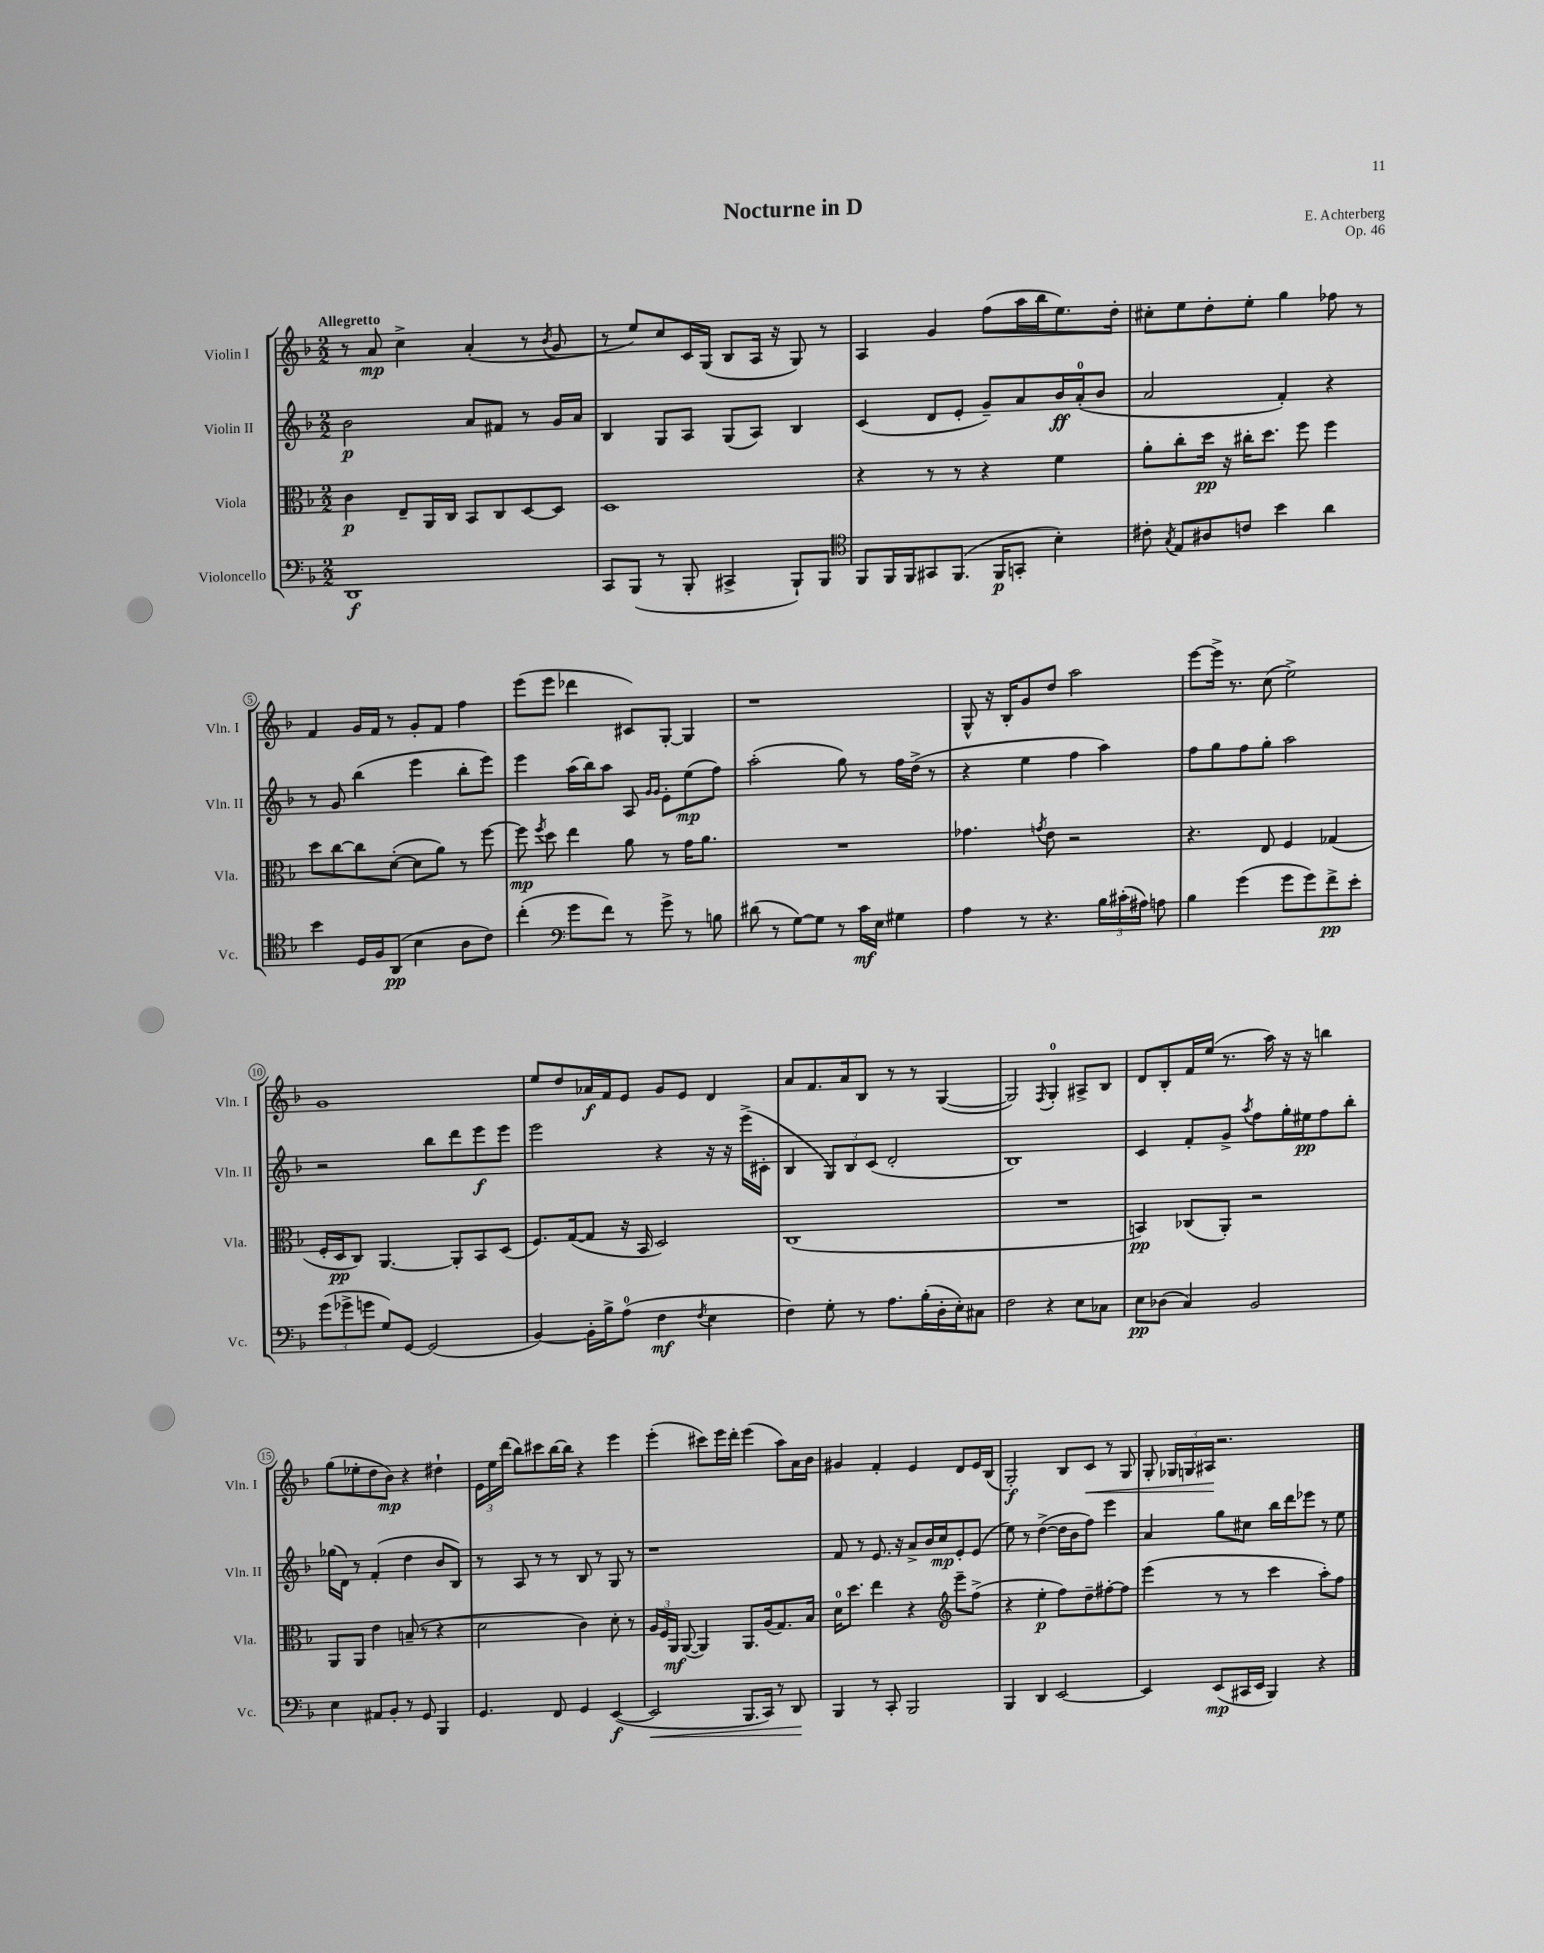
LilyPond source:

\header { title = "Nocturne in D" composer = "E. Achterberg" opus = "Op. 46" }
<<
\new StaffGroup <<
\new Staff = "s0" \with { instrumentName = "Violin I" shortInstrumentName = "Vln. I" } {
    \clef treble \key f \major \numericTimeSignature \time 2/2 \tempo "Allegretto"
    \autoBeamOff r8 a'8\mp c''4-> a'4-.( r8 \acciaccatura { bes'8 } g'8 |
    r8 e''8[) c''8 c'16 g16]( bes8[ a16] r16 g8) r8 |
    a4 g'4 f''8[( a''16 bes''16 e''8.) d''16]-. |
    cis''8[-. e''8 d''8-. e''8]-. g''4 fes''8 r8 |
    f'4 g'16[ f'16] r8 g'8[-. f'8] f''4 |
    e'''8[( e'''8] des'''4 cis'8[) g8]~-. g4 |
    r1 |
    g8-^ r16 bes16[-. g'8 d''8] a''2 |
    e'''8[~ e'''16]-> r8. c''8( e''2->) |
    g'1 |
    e''8[ d''8 aes'16\f f'16 e'8] g'8[ e'8] d'4 |
    a'8[ f'8. a'16 bes8] r8 r8 g4~( |
    g2) \acciaccatura { f8 } g4-0-. ais8[-> bes8] |
    d'8[ bes8-. f'16 e''16]( r8. a''16) r16 r16 b''4 |
    g''8[( ees''8-. d''8 bes'8]\mp) r4 dis''4-! |
    \tuplet 3/2 { e'16[ e''16 d'''16]( } bes''8[) cis'''8 bes''16~ bes''16] r4 e'''4 |
    e'''4-.( cis'''8[) e'''16 d'''16]-. e'''4( a''8[) a'16 bes'16] |
    gis'4 f'4-. e'4 d'8[ e'16 bes16]( |
    g2-.\f) bes8[ c'8]\< r8 g8 |
    g8-. \tuplet 3/2 { ges16[ g16 ais16]\! } r2. \bar "|." |
}
\new Staff = "s1" \with { instrumentName = "Violin II" shortInstrumentName = "Vln. II" } {
    \clef treble \key f \major \numericTimeSignature \time 2/2
    \autoBeamOff bes'2\p a'8[ fis'8] r8 g'16[ a'16] |
    bes4 g8[ a8] g8[( a8]) bes4 |
    c'4( d'8[ e'8]-. g'8[--) a'8 bes'16\ff a'16-0-.( bes'8] |
    a'2 f'4-.) r4 |
    r8 g'8 bes''4( e'''4 bes''8[-. e'''8]) |
    e'''4 a''16[( bes''16) a''8] a8 \grace { g'16[ g'16] } e'8[-. e''8\mp( f''8]) |
    a''2-.( g''8) r8 f''16[ d''16]->( r8 |
    r4 e''4 f''4 a''4) |
    f''8[ g''8 f''8 g''8]-. a''2 |
    r2 bes''8[ d'''8 e'''8\f e'''8] |
    e'''2 r4 r16 r16 e'''16[->( cis'16]-. |
    bes4 \tuplet 3/2 { g8[) bes8 c'8]( } d'2-. |
    bes1) |
    c'4 f'8[-. g'8]-> \acciaccatura { a''8 } f''8[ g''16-. eis''16\pp f''8 bes''8]-. |
    ges''16[( d'16]) r8 f'4-.( d''4 bes'8[ bes8]) |
    r8 a8 r8 r8 bes8 r8 g8 r8 |
    r1 |
    f'8 r8 e'8. r16 a'8[-> bes'16 c''16\mp e'8-. e'8]( |
    e''8) r8 d''4~->( d''16[ bes'16 f''8]) e'''4 |
    a'4 g''8[ cis''8] bes''16[ d'''16 ees'''8] r8 e''8 \bar "|." |
}
\new Staff = "s2" \with { instrumentName = "Viola" shortInstrumentName = "Vla." } {
    \clef alto \key f \major \numericTimeSignature \time 2/2
    \autoBeamOff c'4\p e8[-- a,16 c16] bes,8[ c8 d8~ d8] |
    d1 |
    r4 r8 r8 r4 f'4 |
    a'8[-. c''8-. d''16]\pp r16 cis''16[-. d''8.] f''8 f''4 |
    d''8[ c''8~ c''8 d'8]~-.( d'8[ a'8]) r8 f''8~ |
    f''8\mp \acciaccatura { f''8 } d''8 e''4 a'8 r8 g'16[ a'8.] |
    R1 |
    ges'4. \acciaccatura { g'8 } e'8 r2 |
    r4. e8 f4 ges4( |
    f16[-. d16\pp c8]) a,4.~ a,8[-. bes,8 d8]( |
    f8.[) g16~( g8] r16 bes,16 d2) |
    c1( |
    R1 |
    b,4\pp) ces8[( a,8]-.) r2 |
    a,8[ a,8] e'4 b8--( r8 r4 |
    d'2 c'4) d'8-. r8 |
    \tuplet 3/2 { a16[ f16 a,16]\mf } a,8~( a,4) a,8.[ a16( g8.) bes16] |
    d'16[-0 d''8.] e''4 r4 \clef treble e'''8[-- f''8]->( |
    r4 e''4-.\p f''8[) d''8-- fis''8~-. fis''8] |
    e'''4( r8 r8 c'''4 a''8[-.) f''8] \bar "|." |
}
\new Staff = "s3" \with { instrumentName = "Violoncello" shortInstrumentName = "Vc." } {
    \clef bass \key f \major \numericTimeSignature \time 2/2
    \autoBeamOff d,1\f |
    c,8[ bes,,8]( r8 bes,,8-. cis,4-> bes,,8[-!) bes,,8] |
    \clef tenor f,8[ f,16 f,16 gis,8 f,8.]( f,16[\p g,8]-. bes4-.) |
    cis'8-. \acciaccatura { g8 } e8[ ais8 c'8] bes'4 a'4 |
    bes'4 d16[ f16 a,8]\pp( bes4 a8[ c'8]) |
    c''4-.( \clef bass g'8[ f'8]) r8 g'8-> r8 b8 |
    dis'8( r8 g8[~) g8] r8 c'16[\mf e16] gis4 |
    a4 r8 r4. \tuplet 3/2 { bes16[ cis'16-.( ais16]) } a8 |
    bes4 g'4( g'8[ g'8) f'8->\pp e'8]-. |
    \tuplet 3/2 { g'8[( ges'8-> g'8] } g8[) g,8]~ g,2( |
    bes,4~) bes,16[-. bes16-> a8]-0( f4\mf \acciaccatura { f8 } e4 |
    f4) g8-. r8 a8.[ bes16-.( d16-. e16-.) cis8] |
    f2 r4 e8[ ces8] |
    e8[\pp des8]( c4) bes,2 |
    e4 ais,8[ bes,8]-. r8 g,8 bes,,4 |
    g,4. f,8 g,4 e,4~\f( |
    e,2\< bes,,8.[ c,16]) r8 d,8\! |
    bes,,4 r8 c,8-. bes,,2 |
    bes,,4 d,4 e,2~ |
    e,4 e,8[\mp( cis,16 e,16] bes,,4) r4 \bar "|." |
}
>>
>>
\layout { \context { \Score \override BarNumber.stencil = #(make-stencil-circler 0.1 0.3 ly:text-interface::print) } }
